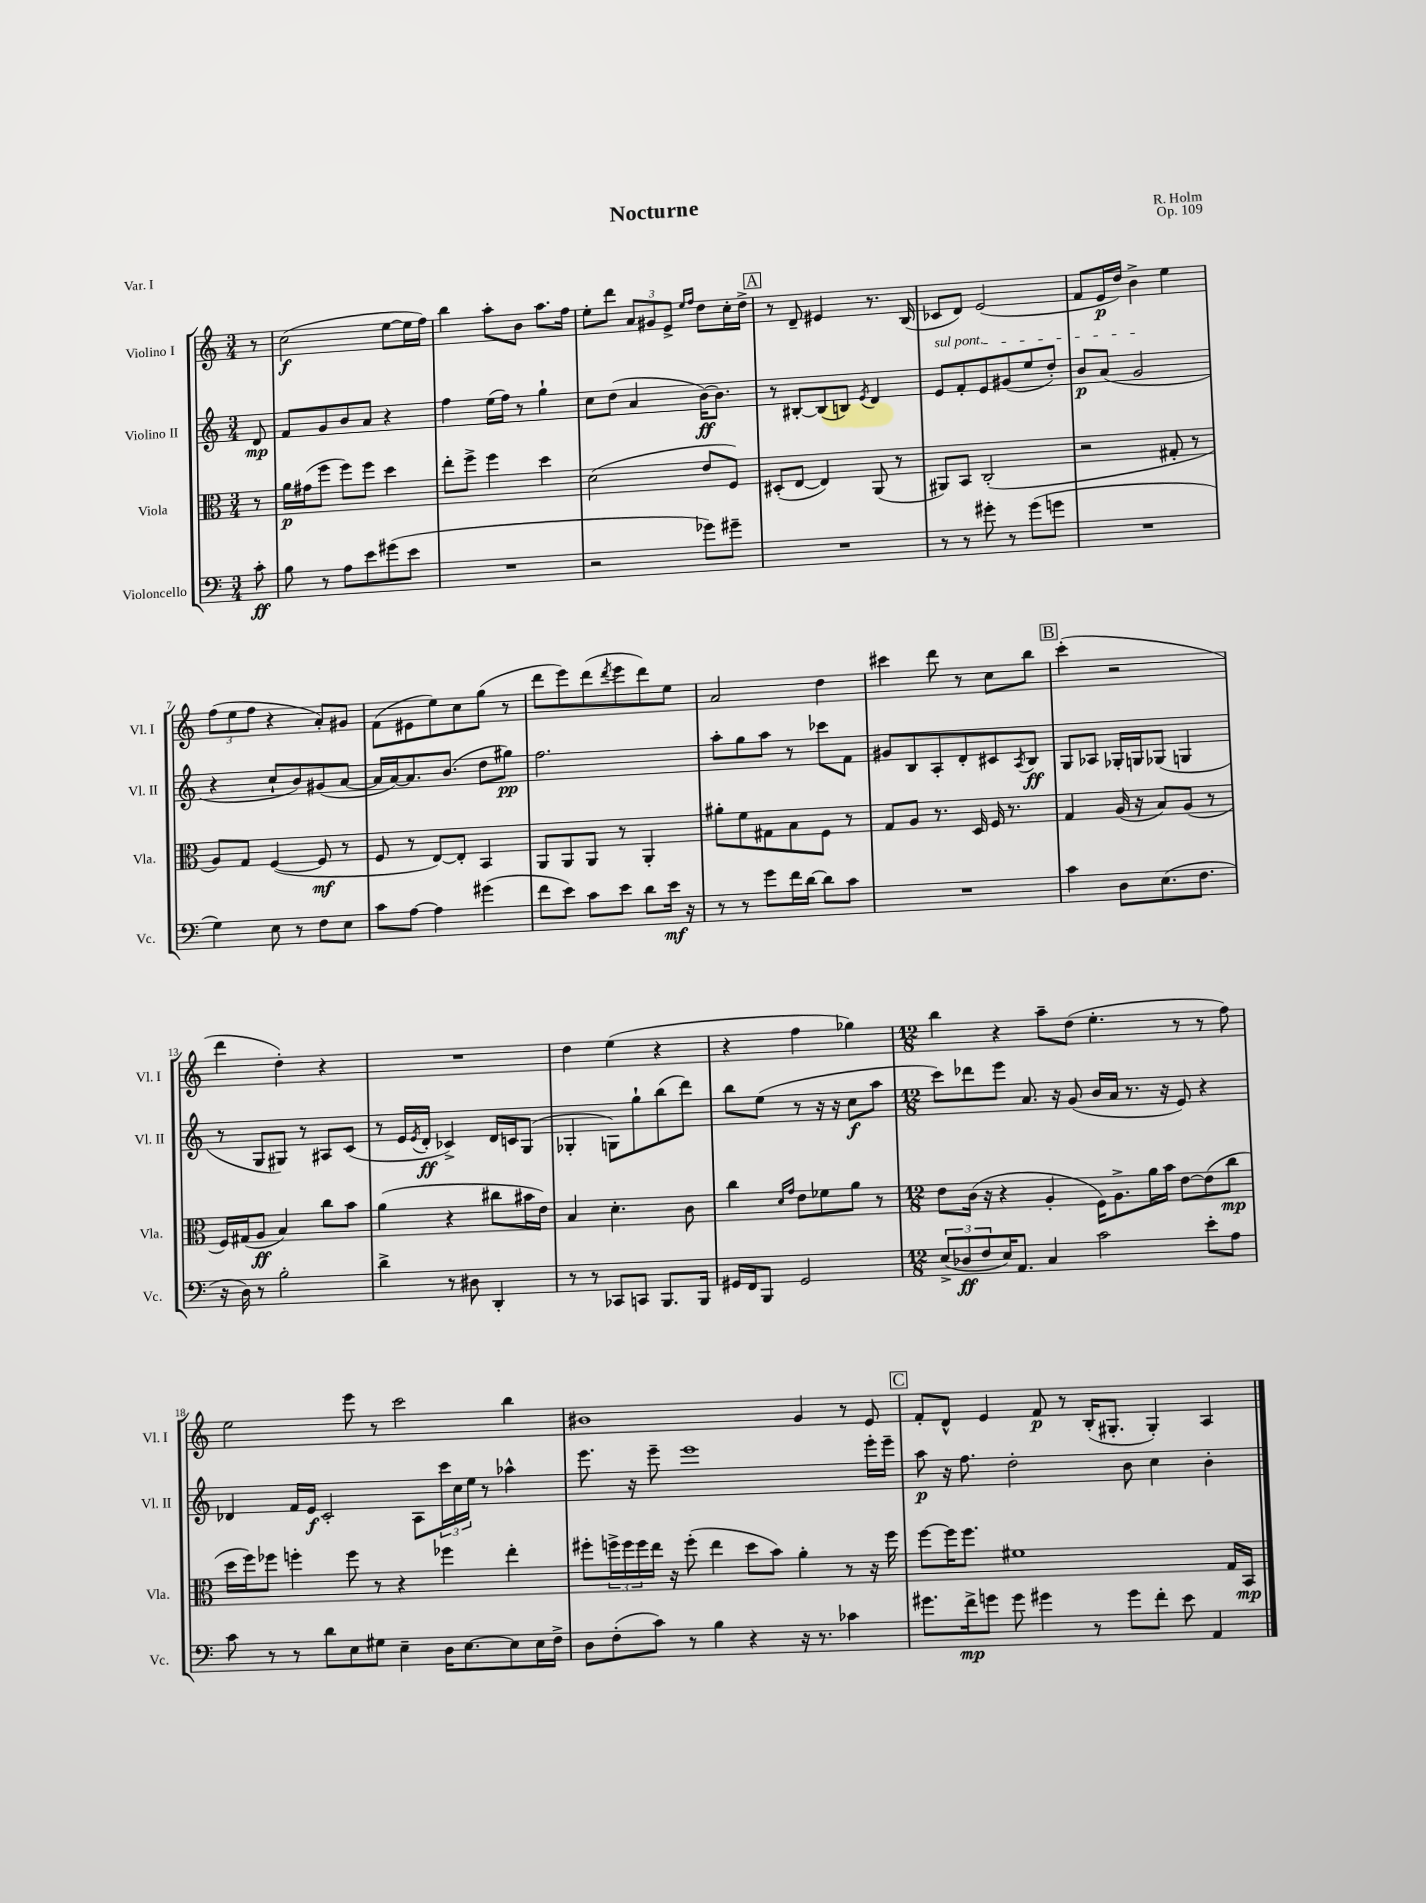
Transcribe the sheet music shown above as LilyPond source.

\header { title = "Nocturne" composer = "R. Holm" opus = "Op. 109" piece = "Var. I" }
<<
\new StaffGroup <<
\new Staff = "s0" \with { instrumentName = "Violino I" shortInstrumentName = "Vl. I" } {
    \clef treble \key c \major \numericTimeSignature \time 3/4 \partial 8
    r8 |
    c''2\f( e''8~ e''16 f''16) |
    b''4 a''8-. b'8 a''8. f''16 |
    e''8-. d'''8 \tuplet 3/2 { a'8 gis'8 e'8-> } \grace { e''16 f''16 } d''8 c''16-. d''16-> |
    \mark \markup { \box "A" } r8 d'8-- eis'4 r8. b16( |
    ces'8 d'8) e'2( |
    f'8 e'16\p d''16) b'4-> e''4 |
    \tuplet 3/2 { f''8( e''8 f''8 } r4 a'8-.) gis'8 |
    f'8( eis'8 e''8) c''8 g''8( r8 |
    d'''8 e'''8) d'''8( \acciaccatura { d'''8 } e'''8 d'''8) e''8 |
    a'2 d''4 |
    cis'''4 d'''8 r8 c''8 b''8 |
    \mark \markup { \box "B" } c'''4-.( r2 |
    d'''4 d''4-.) r4 |
    R2. |
    d''4 e''4( r4 |
    r4 f''4 ges''4) |
    \numericTimeSignature \time 12/8 b''4 r4 a''8-- d''8( e''4.-. r8 r8 f''8) |
    e''2 e'''8 r8 c'''2 b''4 |
    bis'1 g'4 r8 e'8 |
    \mark \markup { \box "C" } f'8-. d'8-^ e'4 f'8\p r8 b16-.( gis8.-. gis4-.) a4 \bar "|." |
}
\new Staff = "s1" \with { instrumentName = "Violino II" shortInstrumentName = "Vl. II" } {
    \clef treble \key c \major \numericTimeSignature \time 3/4 \partial 8
    d'8\mp |
    f'8 g'8 b'8 a'8 r4 |
    f''4 e''16( f''16) r8 g''4-! |
    c''8 d''8( a'4 b'16~\ff) b'8. |
    \mark \markup { \box "A" } r8 bis8~-. bis8( b8) \acciaccatura { e'8 } d'4 |
    \once \override TextSpanner.bound-details.left.text = \markup { \italic "sul pont." } e'8\startTextSpan f'8-. e'8 gis'8( e''8 d''8-.) |
    b'8\p a'8( g'2\stopTextSpan |
    r4 c''8-! b'8) gis'8( a'8~ |
    a'16 a'16~) a'8. b'8.( d''8 gis''8\pp) |
    f''2. |
    a''8-. g''8 a''8 r8 ces'''8 f'8 |
    gis'8 b8 a8-. d'8-. cis'8 \acciaccatura { a8 } b8\ff |
    \mark \markup { \box "B" } g8 aes8 ges16-. g16 ges8( g4 |
    r8 g8 gis8) r8 ais8 c'8( |
    r8 e'16 \acciaccatura { e'8 } d'16-.\ff ces'4->) d'16 c'16 g8( |
    ges4-. g8) g''8-! b''8( d'''8) |
    b''8 e''8( r8 r16 r16 c''8\f a''8 |
    \numericTimeSignature \time 12/8 c'''8) des'''8 e'''8 a'8. r16 g'8( b'16 a'16 r8. r16 e'8) r4 |
    des'4 f'16 e'16\f c'2-. a8 \tuplet 3/2 { c'''16 c''16 e''16 } r8 aes''4-^ |
    e'''8. r16 e'''8-- e'''1 e'''16-. e'''16-- |
    \mark \markup { \box "C" } a''8\p r16 f''8. d''2-. b'8 c''4 b'4-. \bar "|." |
}
\new Staff = "s2" \with { instrumentName = "Viola" shortInstrumentName = "Vla." } {
    \clef alto \key c \major \numericTimeSignature \time 3/4 \partial 8
    r8 |
    a'16\p gis'16( f''8 f''8) f''8 d''4 |
    e''8-. f''8-> f''4 d''4 |
    d'2( e'8 f8) |
    \mark \markup { \box "A" } dis8-.( e8~ e4) a,8( r8 |
    ais,8) b,8 c2-.( |
    r2 gis8-. r8 |
    a8) g8 f4~( f8\mf r8 |
    f8 r8 e8~) e8-. b,4 |
    a,8 a,8 a,8 r8 a,4-. |
    ais'8-. f'8 gis8 b8 f8 r8 |
    g8 a8 r8. d16 f16 r8. |
    \mark \markup { \box "B" } g4 a16( r16 b8) a8( r8 |
    f16) gis16( a8\ff b4) c''8 b'8 |
    a'4( r4 cis''8 bis'16 e'16) |
    b4 d'4.-. c'8 |
    c''4 \grace { d'16 g'16 } e'8 fes'8 a'8 r8 |
    \numericTimeSignature \time 12/8 e'8 c'16( r16 r4 a4-. f16) a8.-> a'16 b'16 e'8~ e'8( c''8\mp |
    d''16 f''16) fes''8 f''4-. f''8 r8 r4 fes''4 e''4-. |
    fis''8-. \tuplet 3/2 { f''16-> f''16 f''16 } e''16 r16 f''8-.( e''4 d''8 b'8) a'4-. r8 r16 f''16 |
    \mark \markup { \box "C" } f''8~ f''16 f''8. fis'1 g16 b,16\mp \bar "|." |
}
\new Staff = "s3" \with { instrumentName = "Violoncello" shortInstrumentName = "Vc." } {
    \clef bass \key c \major \numericTimeSignature \time 3/4 \partial 8
    c'8-.\ff |
    b8 r8 a8 e'8 gis'8( e'8 |
    R2. |
    r2 ges'8) gis'8-- |
    \mark \markup { \box "A" } R2. |
    r8 r8 gis'8-. r8 gis'8( g'8 |
    R2. |
    g4) e8 r8 f8 e8 |
    c'8 a8~ a4 gis'4( |
    f'8 e'8) c'8 e'8 d'8 e'16\mf r16 |
    r8 r8 g'8 f'16 d'16~ d'8 c'8 |
    R2. |
    \mark \markup { \box "B" } c'4 d8 e8.( f8. |
    r16 d16) r8 b2-. |
    d'4-> r8 dis8 d,4-. |
    r8 r8 ces,8 c,8 b,,8. b,,16 |
    gis,16 f,16 b,,8 gis,2 |
    \numericTimeSignature \time 12/8 \tuplet 3/2 { e8->( des8\ff f8 } e16) a,8. c4 c'2 e'8-. a8 |
    c'8 r8 r8 d'8 e8 gis8 e4-- d16 e8.~ e8 e16 f16-> |
    d8 f8-.( c'8) r8 b4 r4 r16 r8. ces'4 |
    \mark \markup { \box "C" } gis'8. f'16->\mp g'8 g'8 gis'4 r8 gis'8 f'8-. e'8 a,4 \bar "|." |
}
>>
>>
